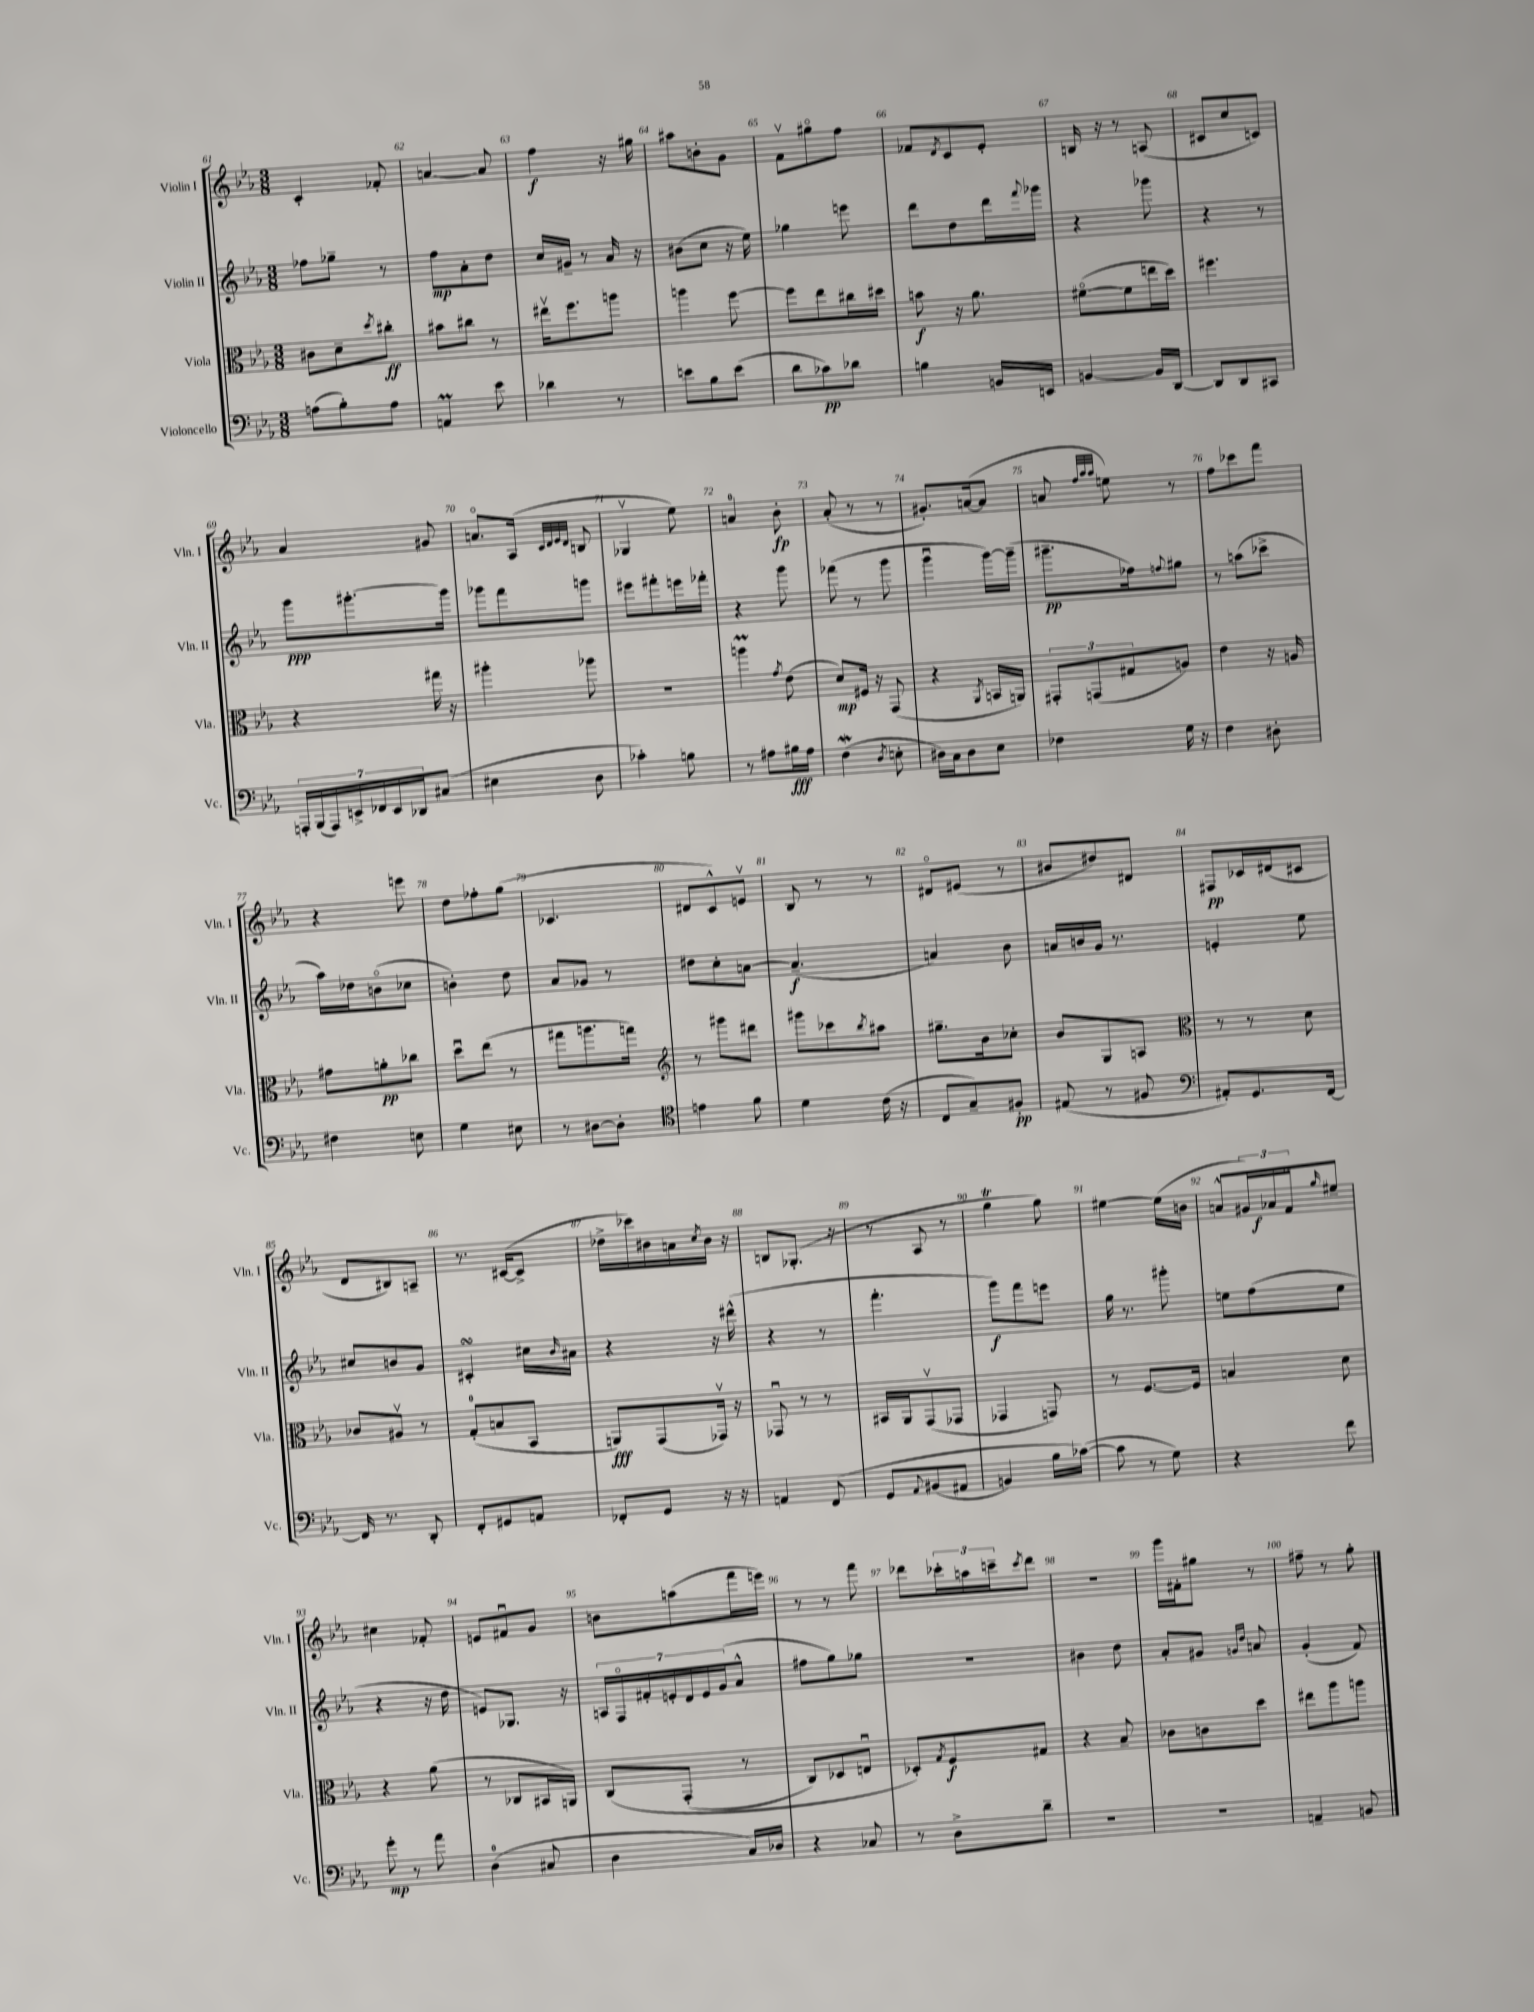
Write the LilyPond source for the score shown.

<<
\new StaffGroup <<
\new Staff = "s0" \with { instrumentName = "Violin I" shortInstrumentName = "Vln. I" } {
    \clef treble \key ees \major \numericTimeSignature \time 3/8
    c'4-. fes'8-. |
    a'4~ a'8 |
    f''4\f r16 gis''16 |
    ais''8 b'8-. g'8 |
    f'8\upbow gis''8\flageolet f''8 |
    fes'8 \acciaccatura { d'8 } c'8 ees'8-. |
    b16 r16 r8 a8( |
    cis'8 c''8 c'8) |
    aes'4 gis'8 |
    a'8.\flageolet aes16( \grace { c'32 d'32 ees'32 d'32 } b8 |
    ges4\upbow ees''8) |
    a'4-0 bes'8-.\fp |
    aes'8-.( r8 r8 |
    gis'8.-.) a'16~( a'8 |
    a'8 \grace { f''32 aes''32 aes''32 } e''8) r8 |
    f''8 ces'''8 f'''8 |
    r4 e'''8 |
    d''8 fes''8-. g''8( |
    ces'4. |
    dis'8 c'8-^) e'8\upbow |
    bes8 r8 r8 |
    dis'8\flageolet eis'8( r8 |
    bis'8 dis''8) dis'8 |
    fis8\pp ces'16 dis'16( cis'8 |
    d'8 bis8) a8-- |
    r8. cis'16~( cis'8-> |
    des''16-> ces'''16) bis'16 a'16 \acciaccatura { c''8 } bis'16 r16 |
    b8 ges8.-.( r16 |
    r8 aes8 r8 |
    g''4\trill g''8) |
    eis''4~ eis''16( b'16 |
    a'8-^ \tuplet 3/2 { gis'16) aes'16\f f'16\flageolet } \grace { g''16 } eis''8-- |
    cis''4 fes'8-. |
    e'8 fis'8\downbow g'8 |
    b'8 a''8( f'''16 e'''16) |
    r8 r8 f'''8 |
    des'''8 \tuplet 3/2 { ces'''16-. a''16 c'''16-- } \acciaccatura { c'''8 } des'''8 |
    R4. |
    g'''16 fis'16-. gis''8 r8 |
    fis''8-- r8 g''8-. \bar "|." |
}
\new Staff = "s1" \with { instrumentName = "Violin II" shortInstrumentName = "Vln. II" } {
    \clef treble \key ees \major \numericTimeSignature \time 3/8
    fes''8 ges''8-- r8 |
    f''8\mp aes'8-. d''8 |
    c''16 gis'16-- r8 aes'16 r16 |
    bis'8( c''8 r16 ees''16) |
    ges''4 e'''8 |
    d'''8 d''8 d'''16 \appoggiatura { f'''8 } ges'''16 |
    r4 ges'''8 |
    r4 r8 |
    g'''8\ppp gis'''8.~-. gis'''16 |
    ges'''8 f'''8 g'''8 |
    eis'''8 fis'''8-. e'''16 fes'''16-. |
    r4 g'''8 |
    fes'''8( r8 g'''8 |
    g'''4\downbow g'''16~) g'''16--( |
    gis'''8.--\pp fes''16) \appoggiatura { f''8 } gis''8 |
    r8 a''8( ces'''8-> |
    aes''16) des''16 b'8\flageolet( ces''8 |
    b'4-.) d''8 |
    aes'8 ges'8 r8 |
    dis''8 c''8-. a'8~ |
    a'4.--\f( |
    a'4) bes'8 |
    a'16 b'16 g'16 r8. |
    e'4-. ees''8 |
    cis''8 b'8 g'8 |
    cis'4-.\turn cis''16 \grace { bes'16 } ais'16 |
    r4 r16 dis'''16-^( |
    r4 r8 |
    f'''4.-. |
    g'''8\f) f'''8 e'''8 |
    g''16 r8. gis'''8-. |
    e''8 f''8( e''8 |
    r4 r16 d''16 |
    e'8) ges8. r16 |
    \tuplet 7/4 { a16 f16\flageolet fis'16-. e'16-. d'16 e'16 g'16( } aes'8-^ |
    fis''8 g''8) ges''8 |
    R4. |
    bis'4 d''8 |
    aes'8-. gis'8 \grace { g'16 d''16 } a'8 |
    g'4-.( f'8) \bar "|." |
}
\new Staff = "s2" \with { instrumentName = "Viola" shortInstrumentName = "Vla." } {
    \clef alto \key ees \major \numericTimeSignature \time 3/8
    cis'8 d'8-- \acciaccatura { d''8 } cis''8-.\ff |
    bis'8 cis''8 r8 |
    eis''16\upbow f''8. a''8 |
    a''4 f''8~ |
    f''8 ees''8 cis''16 dis''16 |
    b'8\f r16 aes'8. |
    fis'8~\flageolet( fis'8 e''16 d''16) |
    fis''4. |
    r4 gis''16 r16 |
    ais''4-. aes''8 |
    r4. |
    a''4\prall \acciaccatura { g'8 } ees'8( |
    d'8\mp) fis16 r16 g,8( |
    r4 \acciaccatura { aes,8 } b,16 a,16) |
    \tuplet 3/2 { gis,8-. g,8( gis8 } a8) |
    ees'4 r16 a16 |
    gis'8 a'8-.\pp ces''8 |
    d''8\downbow ees''8( r8 |
    gis''8 a''8. g''16) |
    \clef treble r8 gis'''8 dis'''8 |
    gis'''8 ces'''8 \acciaccatura { bes''8 } ais''8 |
    gis''8.-- bes'16 ces''8-. |
    bes'8 g8 a8 |
    \clef alto r8 r8 d'8 |
    ces'8 ais8\upbow r8 |
    g8-0-.( b8 bes,8 |
    a,8\fff) g,8( ges,16\upbow) r16 |
    ges,8\downbow r8 r8 |
    bis,16 aes,16 g,8\upbow( ges,8 |
    ges,4 g,8) |
    r8 f8.~ f16 |
    b4 d'8 |
    r4 aes'8( |
    r8 ces8 bis,16 a,16) |
    c8\( g,8-.( r8 |
    c8) des8 e8\downbow |
    des8-.\) \acciaccatura { g8 } f8\f gis8 |
    r4 bes8-- |
    ces'8 c'8 d''8 |
    eis''8 aes''8 a''8 \bar "|." |
}
\new Staff = "s3" \with { instrumentName = "Violoncello" shortInstrumentName = "Vc." } {
    \clef bass \key ees \major \numericTimeSignature \time 3/8
    a8( bes8-.) a8 |
    a,4\prall ees'8 |
    des'4 r8 |
    e'8 bes8 e'8( |
    d'8 ces'8\pp) des'8 |
    b4 b,16 e,16 |
    b,4~ b,16 d,16~ |
    d,8 d,8 cis,8 |
    \tuplet 7/4 { a,,16-. bes,,16( a,,16) e,16-> fes,16 e,16 des,16 } cis8( |
    eis4 d8 |
    ces'4-.) b8 |
    r8 ais8 bis16\fff ais16 |
    f4\mordent( \acciaccatura { d8 } e8-. |
    dis16) c16 dis8 ees8 |
    fes4 g16 r16 |
    f4 dis8-. |
    fis4 e8 |
    g4 eis8 |
    r8 dis8~ dis8-. |
    \clef tenor e'4 f'8 |
    d'4 c'16( r16 |
    c8 g8--) fis8-.\pp |
    eis8( r8 fis8 |
    \clef bass ais,8-.) g,8. f,16~ |
    f,16 r8. d,8-. |
    f,8-. gis,8 a,8 |
    fes,8-. g,8 r16 r16 |
    a,4 f,8\( |
    g,8 \appoggiatura { aes,8 } bis,8( ais,8 |
    b,4) bes16 ces'16~(\) |
    ces'8 r8 g8) |
    r4 f'8 |
    g'8-.\mp r8 aes'8 |
    d4-0( cis8 |
    d4 c16) des16 |
    r4 ces8 |
    r8 d8-> d'8-- |
    R4. |
    R4. |
    a,4-- b,8 \bar "|." |
}
>>
>>
\layout { \context { \Score currentBarNumber = #61 \override BarNumber.break-visibility = ##(#f #t #t) barNumberVisibility = #all-bar-numbers-visible } }
